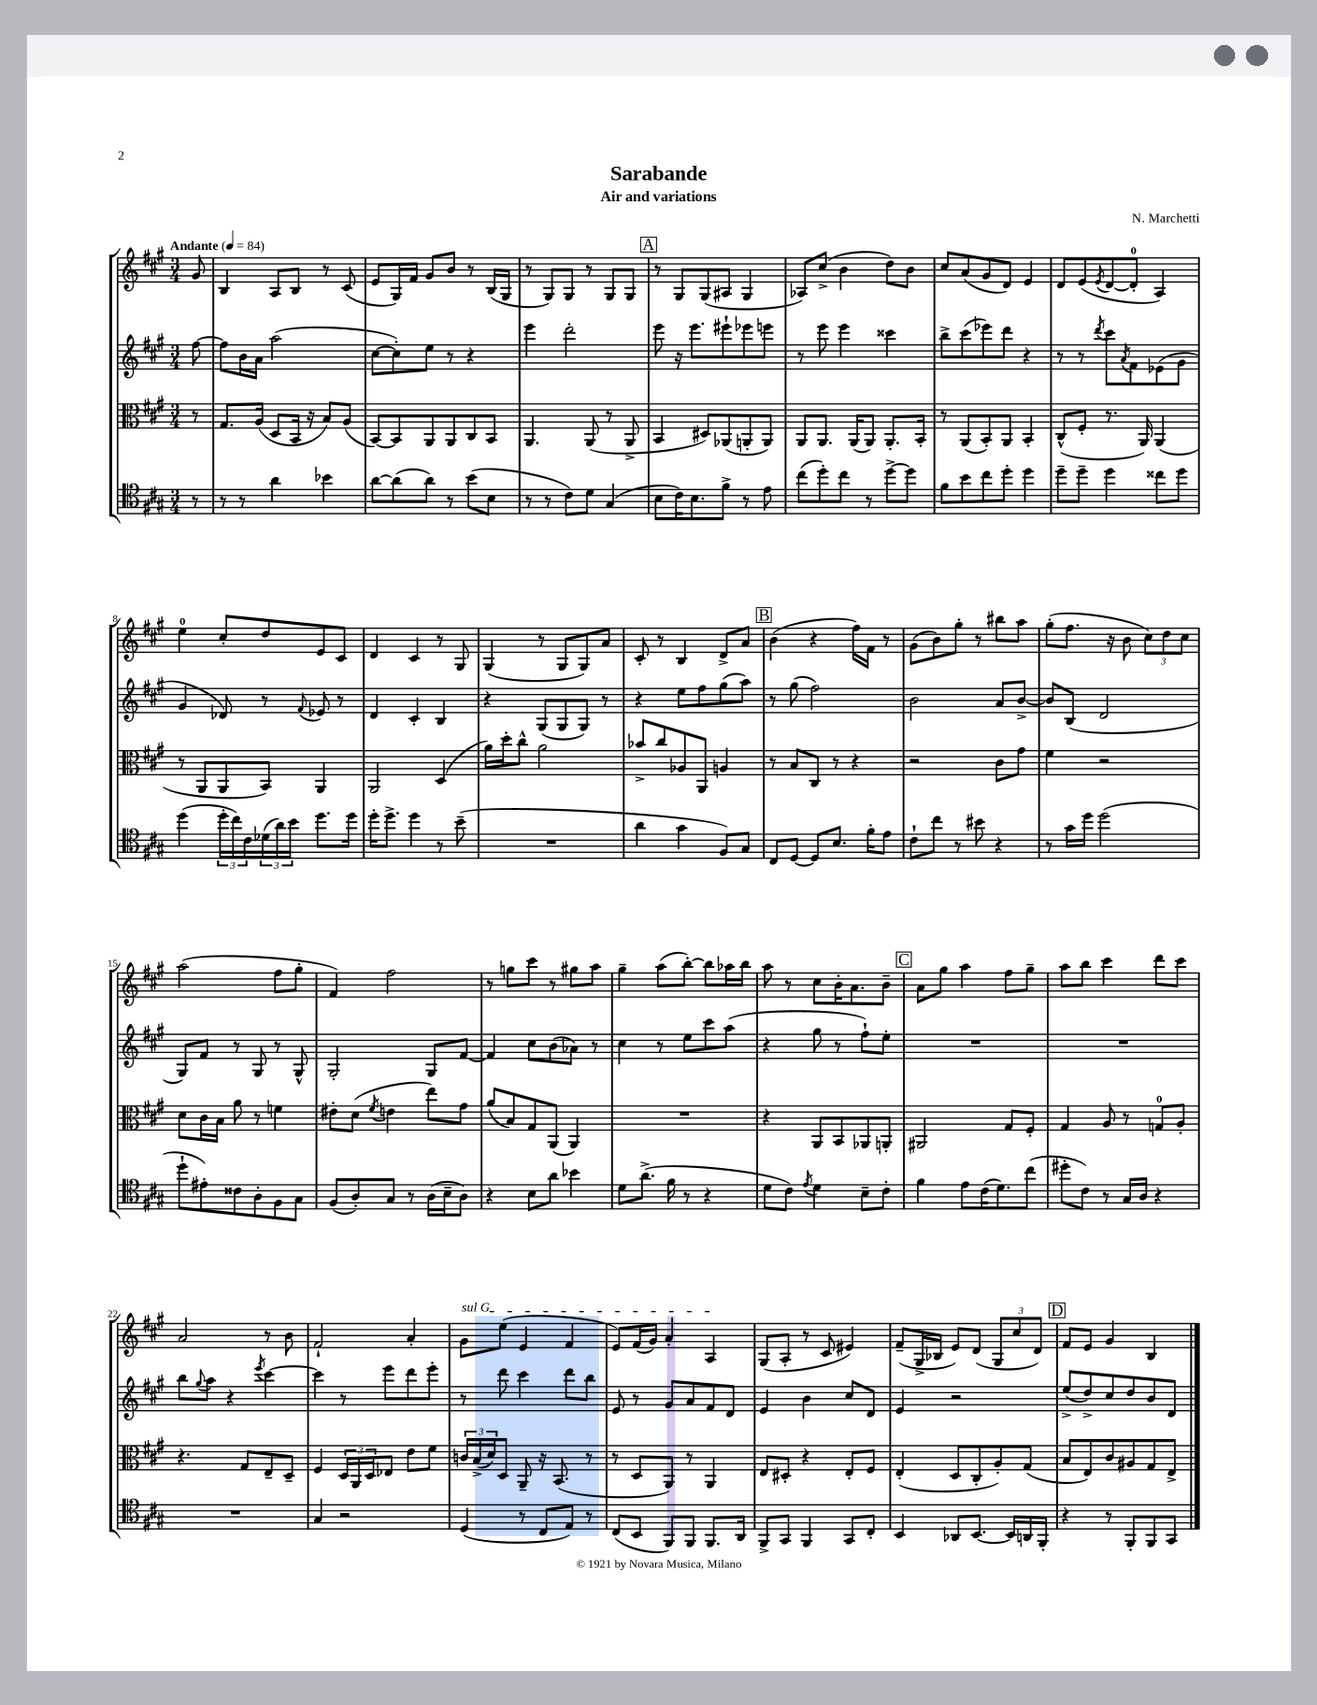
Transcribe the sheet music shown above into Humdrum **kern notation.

**kern	**kern	**kern	**kern
*staff4	*staff3	*staff2	*staff1
*clefC4	*clefC3	*clefG2	*clefG2
*k[f#c#g#]	*k[f#c#g#]	*k[f#c#g#]	*k[f#c#g#]
*M3/4	*M3/4	*M3/4	*M3/4
*MM84	*MM84	*MM84	*MM84
8r	8r	[8ff#	8g#
=	=	=	=
8r	8.G#	8ff#]	4B
8r	.	16b	.
.	(16A	16a	.
4a	8D	(2aa	8A
.	16BB	.	8B
.	16r	.	.
4b-	8B)	.	8r
.	(8A	.	(8c#
=	=	=	=
[8a	[8BB)	[8cc#	8e
(8a]	8BB]	8cc#'])	16G#)
.	.	.	16f#
8a)	8AA	8ee	8g#
8r	8AA	8r	8b
(8b	8C#	4r	8r
8B	8BB	.	(16B
.	.	.	16G#
=	=	=	=
8r	4.AA	4eee	8r
8r	.	.	8G#)
8c#)	.	2ddd'	8G#
8d	(8AA	.	8r
(4G#	8r	.	8G#
.	8AA^	.	8G#
=	=	=	=
8B	4BB	8eee	8r
16c#)	.	16r	8G#
8.B	.	8.eee	.
.	8D#)	.	(8G#
8f#^	(8AA-	8eee#`	8A#
8r	8AA'	8eee-	4G#
8e	8AA)	8eee	.
=	=	=	=
(8cc#	8AA	8r	8A-)
8dd')	8.AA	8eee	(8cc#^
8cc#	.	4eee	4b
.	(16AA	.	.
8r	8AA)	.	.
[8dd^	8.AA'	4ccc##	8dd)
8dd]	.	.	8b
.	16BB'	.	.
=	=	=	=
8f#	8r	8bb^	8cc#
8b	(8AA	(8ccc#	(8a
8cc#	8BB')	8eee-)	8g#
8dd'	8AA	8ddd	8d)
4dd	4BB'	4r	4e
=	=	=	=
8dd~	(8C#^^	8r	8d
8dd~	8F#'	8r	(8e
.	.	8qddd	8qe
4dd	8.r	8ccc#	[8d
.	.	8qa	.
.	.	8f#	8d']
.	16AA)	.	.
8cc##	(4AA	(8e-	4A)
8dd	.	8g#	.
=	=	=	=
(4dd	8r	4g#	4ee
.	8AA	.	.
24dd'	8AA	8d-)	8cc#'
24cc#)	.	.	.
24c#	.	.	.
(24d-	8BB)	8r	8dd
24a)	.	.	.
24b	.	.	.
.	.	8qqf#	.
8.dd	4AA	8e-	8e
.	.	8r	8c#
16dd	.	.	.
=	=	=	=
16dd'	2AA	4d	4d
8.dd^	.	.	.
4dd	.	4c#'	4c#
8r	(4D	4B	8r
(8b~	.	.	8G#
=	=	=	=
2.r	16a)	4r	(4G#
.	16dd'	.	.
.	8cc#^^	.	.
.	2a	(8G#	8r
.	.	8G#	8G#
.	.	8G#)	8G#)
.	.	8r	8a
=	=	=	=
4a	8b-^	4r	8c#'
.	8cc#	.	8r
4g#	8A-	8ee	4B
.	8AA	8ff#	.
8F#)	4A	(8gg#	8d^
8G#	.	8aa)	8a
=	=	=	=
8C#	8r	8r	(4b
[8D	8B	(8gg#	.
8D]	8C#	2ff#)	4r
8.B	8r	.	.
.	4r	.	16ff#)
16f#'	.	.	16f#
8e	.	.	8r
=	=	=	=
8c#`	2r	2b	(8g#
8cc#	.	.	8b)
8r	.	.	8gg#'
8b#	.	.	8r
4r	8c#	8a	8bb#
.	8g#	[8b^	8aa
=	=	=	=
8r	4f#	8b]	(8gg#'
16g#	.	(8B	8.ff#
16dd	.	.	.
(2dd	2r	2d	.
.	.	.	16r
.	.	.	8b
.	.	.	12cc#)
.	.	.	12dd
.	.	.	12cc#
=	=	=	=
8dd`	8d	8G#)	(2aa
8e#')	16c#	8f#	.
.	16B	.	.
8c##	8a	8r	.
8A'	8r	8G#	.
8F#	4f	8r	8ff#
8G#	.	8G#^^	8gg#'
=	=	=	=
(8F#	8e#'	2G#'	4f#)
8A')	(8d	.	.
.	8qf#	.	.
8G#	4e	.	2ff#
8r	.	.	.
(16A	8ee)	8G#	.
16B~	.	.	.
8A)	8g#	[8f#	.
=	=	=	=
4r	(8a	4f#]	8r
.	8B)	.	8gg
8B	8G#	8cc#	8ccc#
8a	(8AA	(8b	8r
4b-	4AA)	8a-)	8gg#
.	.	8r	8aa
=	=	=	=
8d	2.r	4cc#	4gg#~
(8.a^	.	.	.
.	.	8r	(8aa
16f#	.	.	.
8r	.	8ee	[8bb')
4r	.	8ccc#	8bb]
.	.	(8aa	16aa-
.	.	.	16bb
=	=	=	=
8d	4r	4r	8aa
8c#)	.	.	8r
8qe	.	.	.
4d	8AA	8gg#	8cc#
.	8BB	8r	16b'
.	.	.	8.a
8B~	8AA-	8ff#`)	.
8c#'	8AA'	8ee'	8b~
=	=	=	=
4f#	2AA#	2.r	8a
.	.	.	8gg#
8e	.	.	4aa
(16c#	.	.	.
8.d)	.	.	.
.	8G#	.	8ff#
(8cc#	8F#'	.	8gg#~
=	=	=	=
8dd#'	4G#	2.r	8aa
8c#)	.	.	8bb
8r	8A	.	4ccc#
16G#	8r	.	.
16A	.	.	.
4r	8G	.	8ddd
.	8A'	.	8ccc#
=	=	=	=
2.r	4.r	8bb	2a
.	.	8qqgg#	.
.	.	8aa	.
.	.	4r	.
.	8G#	.	.
.	.	8qeee	.
.	8E~	[4ccc#	8r
.	8D~	.	8b
=	=	=	=
4G#	4F#	4ccc#]	2f#`
2r	24D	8r	.
.	24AA	.	.
.	24D	.	.
.	8E-	8eee	.
.	8e	8ddd	4a'
.	8f#	8eee'	.
=	=	=	=
(4D	24c	8r	8g#
.	(24B^	.	.
.	24d)	.	.
.	8D	8ddd	(8ee
8r	8AA~	4ccc#	4e
8C#	16r	.	.
.	(8.BB	.	.
8E)	.	8ddd	4f#
8r	8r	8bb	.
=	=	=	=
(8C#	8r	8e	8e)
8BB	8D	8r	(16f#
.	.	.	16g#)
8FF#)	8AA)	8g#	4a'
8FF#	8r	8a	.
8.FF#	4AA	8f#	4A
.	.	8d	.
16AA	.	.	.
=	=	=	=
8FF#^	8E	4e	(8G#
8GG#	8D#'	.	8A'
4FF#	4r	4b	8r
.	.	.	8c#
8GG#	8E'	8cc#	4e#)
8C#'	8F#	8d	.
=	=	=	=
4BB	(4E'	4e	(8f#~
.	.	.	16G#^
.	.	.	16B-
8AA-	8D	2r	8e)
[8.BB	8C#'	.	(8d
.	8A')	.	12G#
16BB]	.	.	.
.	.	.	12cc#
16AA	(8G#	.	.
.	.	.	12d)
16FF#'	.	.	.
=	=	=	=
4r	8B	(8ee^	8f#
.	8E)	8dd^)	8e
8r	8c#	8cc#	4g#
8FF#'	8A#	8dd	.
8FF#	8G#	8b	4B
8GG#	8E^	8d	.
==	==	==	==
*-	*-	*-	*-
